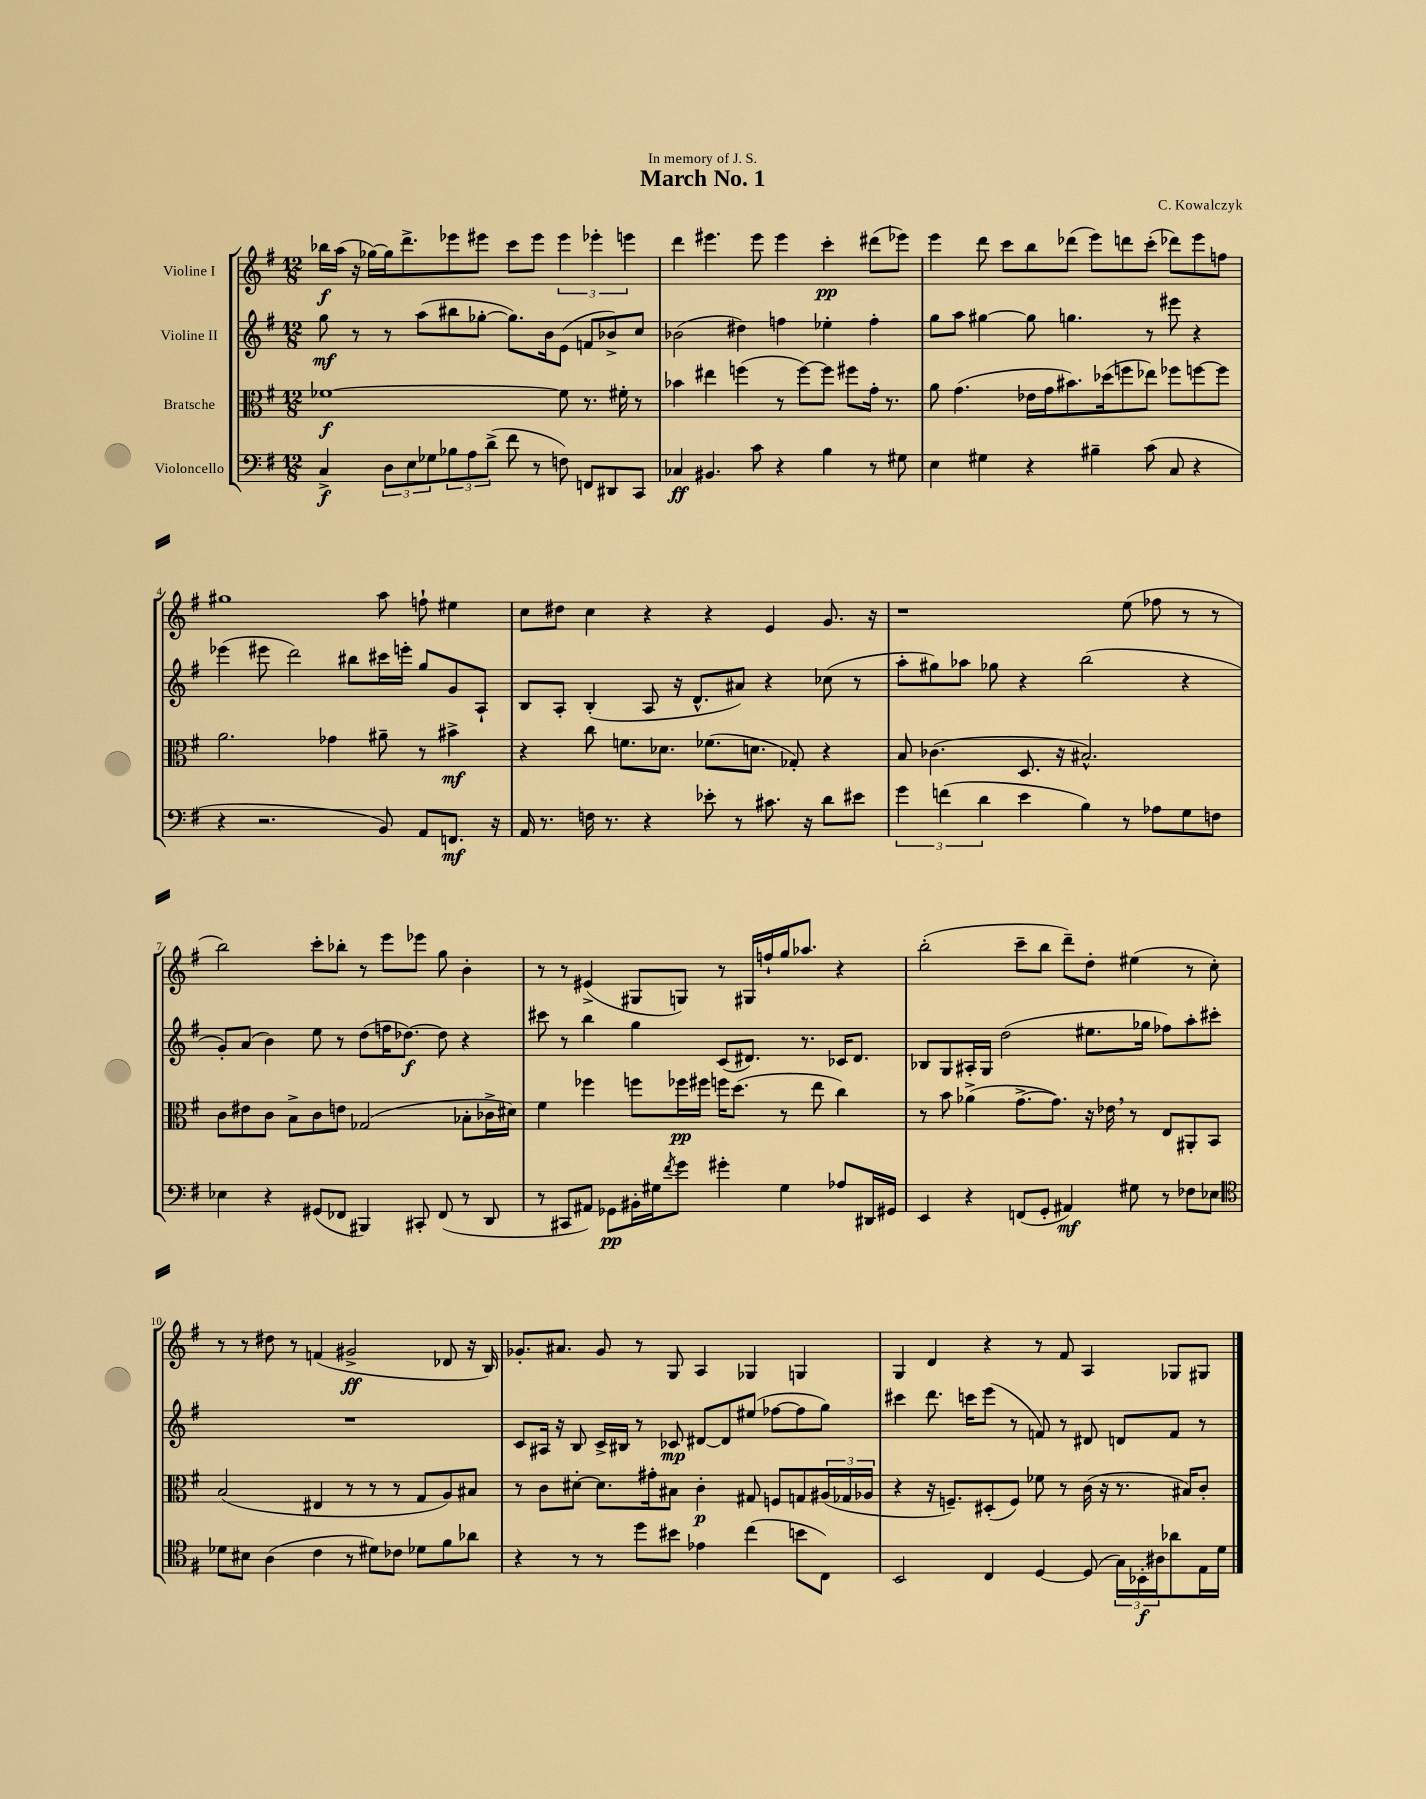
\header { title = "March No. 1" composer = "C. Kowalczyk" dedication = "In memory of J. S." }
<<
\new StaffGroup <<
\new Staff = "s0" \with { instrumentName = "Violine I" } {
    \clef treble \key g \major \numericTimeSignature \time 12/8
    bes''16\f a''16( r16 ges''16~) ges''16 d'''8.-> ees'''8 eis'''8 c'''8 eis'''8 \tuplet 3/2 { eis'''4 ees'''4-. e'''4 } |
    d'''4 eis'''4. eis'''8 eis'''4 c'''4-.\pp dis'''8( ees'''8) |
    e'''4 d'''8 c'''8 b''8 des'''8( e'''8) d'''8 c'''8-.( des'''8) e'''8 f''8 |
    gis''1 a''8 f''8-! eis''4 |
    c''8 dis''8 c''4 r4 r4 e'4 g'8. r16 |
    r1 e''8( fes''8 r8 r8 |
    b''2) c'''8-. bes''8-. r8 e'''8 ees'''8 g''8 b'4-. |
    r8 r8 eis'4->( gis8 g8) r8 gis16 f''16-! g''16 aes''8. r4 |
    b''2-.( c'''8-- b''8 d'''8--) d''8-. eis''4( r8 c''8-.) |
    r8 r8 dis''8 r8 f'4( gis'2->\ff des'8 r16 b16) |
    ges'8.-. ais'8. ges'8 r8 g8 a4 ges4 g4 |
    g4 d'4 r4 r8 fis'8 a4 ges8 gis8 \bar "|." |
}
\new Staff = "s1" \with { instrumentName = "Violine II" } {
    \clef treble \key g \major \numericTimeSignature \time 12/8
    g''8\mf r8 r8 a''8( bis''8 ges''8~-. ges''8.) b'16 e'8( f'8 bes'8->) c''8 |
    bes'2( dis''4) f''4 ees''4-. f''4-. |
    g''8 a''8 gis''4~ gis''8 g''4. r8 eis'''8 r4 |
    ees'''4( eis'''8 d'''2) bis''8 cis'''16 e'''16-. g''8 g'8 a8-! |
    b8 a8-. b4-.( a8 r16 d'8.-^ ais'8) r4 ces''8( r8 |
    a''8-. gis''8) aes''8 ges''8 r4 b''2( r4 |
    g'8-.) a'8( b'4) e''8 r8 d''8( f''16 des''8.~\f) des''8 r4 |
    cis'''8 r8 b''4 g''4 c'8( dis'8.) r8. ces'16 dis'8. |
    bes8 g8 ais16-. g16 d''2( eis''8. ges''16 fes''8) a''8-. cis'''8-. |
    R1. |
    c'8 ais16 r16 b8 c'16-> bis16 r8 ces'8\mp dis'8~ dis'8 eis''8( fes''8~ fes''8 g''8) |
    cis'''4 d'''8. c'''16 e'''8( r8 f'8) r8 dis'8 d'8 f'8 r8 \bar "|." |
}
\new Staff = "s2" \with { instrumentName = "Bratsche" } {
    \clef alto \key g \major \numericTimeSignature \time 12/8
    fes'1~\f fes'8 r8. fis'16-. r8 |
    bes'4 eis''4 f''4( r8 f''8~) f''8 fis''8 g'16-. r8. |
    a'8 g'4.( ees'16 g'16 bis'8.) des''16( f''8 ees''8) fes''8 f''8~ f''8 |
    a'2. ges'4 ais'8-- r8 bis'4->\mf |
    r4 c''8 f'8. des'8. fes'8.( d'8. ges8-.) r4 |
    b8 ces'4.( d8. r16 bis2.-^) |
    c'8 eis'8 c'8 b8-> c'8 e'8 ges2( bes8-. ces'16-> dis'16) |
    fis'4 fes''4 f''8 fes''16\pp fis''16 f''16 d''8.( r8 e''8 c''4) |
    r8 b'8 aes'4->( g'8.~-> g'8.) r16 ees'16 \breathe r8 e8 ais,8-. b,8 |
    b2( eis4 r8 r8 r8 g8 a8) bis8 |
    r8 c'8 dis'8~-. dis'8. gis'16-. bis8 c'4-.\p gis8 f8 g8 \tuplet 3/2 { ais16( ges16 aes16 } |
    r4 r16 f8.--) dis8-.( f8) fes'8 r8 c'16( r16 r8. bis16) c'8-. \bar "|." |
}
\new Staff = "s3" \with { instrumentName = "Violoncello" } {
    \clef bass \key g \major \numericTimeSignature \time 12/8
    c4->\f \tuplet 3/2 { d8 e8 ges8 } \tuplet 3/2 { bes8 a8 d'8->( } fis'8 r8 f8) f,8 dis,8 c,8 |
    ces4\ff bis,4. c'8 r4 b4 r8 gis8 |
    e4 gis4 r4 bis4-- c'8( c8 r4 |
    r4 r2. b,8) a,8 f,8.\mf r16 |
    a,16 r8. f16 r8. r4 ees'8-. r8 cis'8. r16 d'8 eis'8 |
    \tuplet 3/2 { g'4 f'4( d'4 } e'4 b4) r8 aes8 g8 f8 |
    ees4 r4 gis,8( fes,8 bis,,4) cis,8-. fes,8( r8 d,8 |
    r8 cis,8 ais,8) ges,8\pp bis,16-. gis16 \acciaccatura { fis'8 } g'8 gis'4-. gis4 aes8 dis,16 gis,16 |
    e,4 r4 f,8( g,8-. ais,4\mf) gis8 r8 fes8 ees8 |
    \clef tenor des'8 bis8 a4( c'4 r8 dis'8) ces'8 des'8 fis'8 aes'8 |
    r4 r8 r8 d''8 bis'8 ees'4 c''4( b'8 c8) |
    b,2 c4 d4~ d8( \tuplet 3/2 { g16) bes,16-.\f ais16 } aes'8 e16 d'16 \bar "|." |
}
>>
>>
